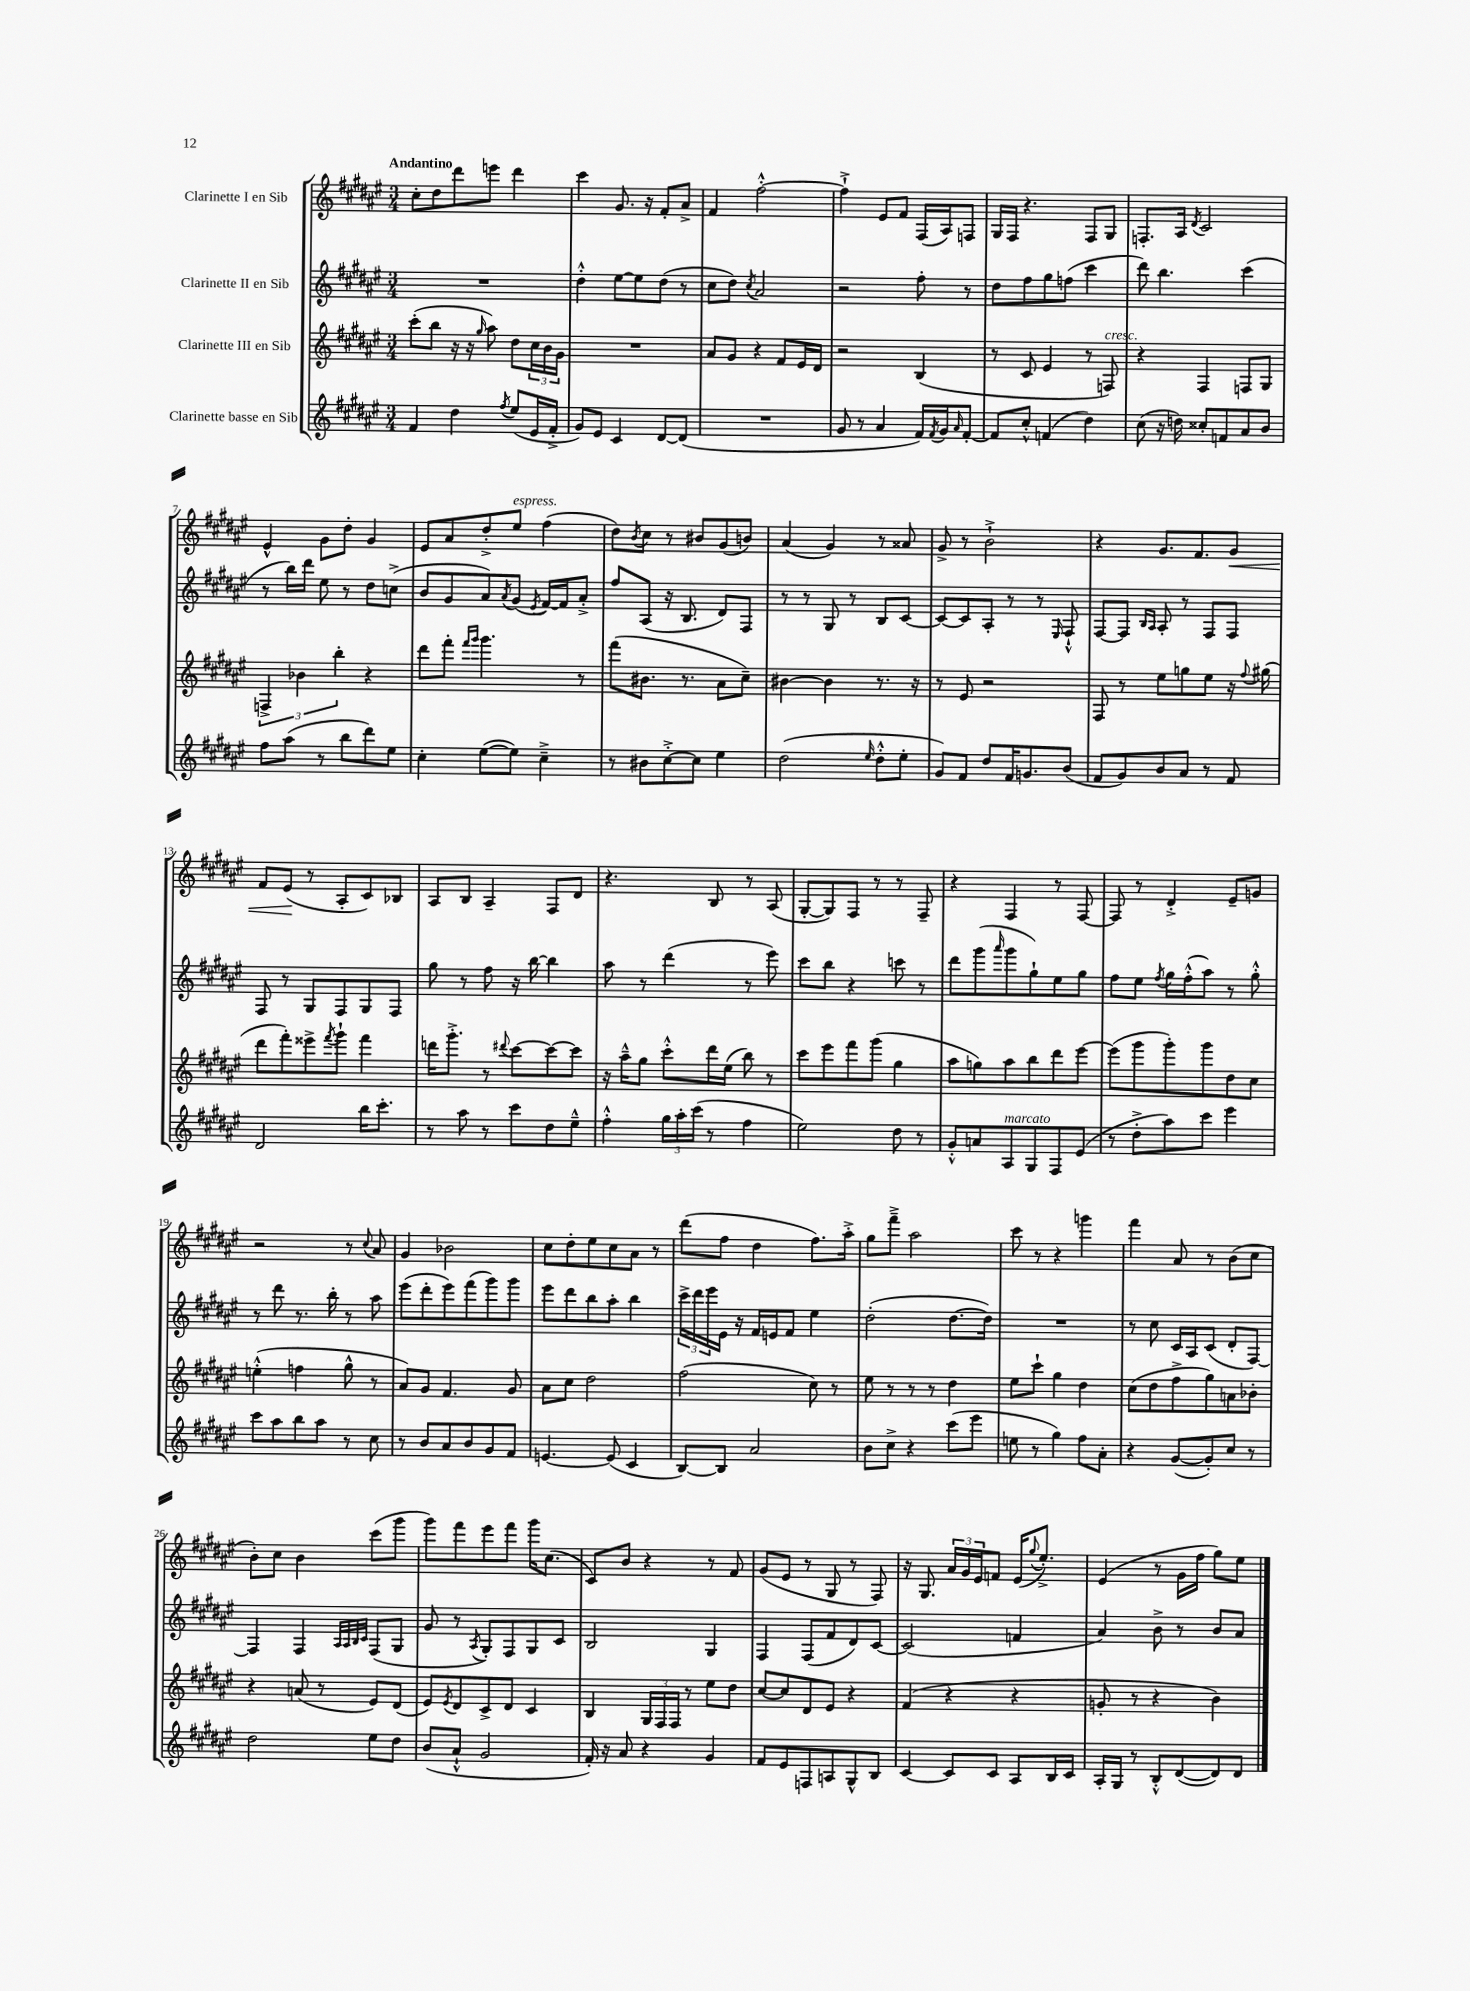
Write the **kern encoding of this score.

**kern	**kern	**kern	**kern
*staff4	*staff3	*staff2	*staff1
*clefG2	*clefG2	*clefG2	*clefG2
*k[f#c#g#d#a#e#]	*k[f#c#g#d#a#e#]	*k[f#c#g#d#a#e#]	*k[f#c#g#d#a#e#]
*M3/4	*M3/4	*M3/4	*M3/4
4f#	(8ccc#'	2.r	8cc#'
.	8bb	.	8dd#
4dd#	16r	.	8ddd#
.	16r	.	.
.	16qqgg#	.	.
.	8aa#)	.	8eee
8qff#	.	.	.
(8ee#	8dd#	.	4ddd#
16e#	24cc#	.	.
.	24b	.	.
16f#'^	.	.	.
.	24g#	.	.
=	=	=	=
8g#)	2.r	4dd#'^^	4ccc#
8e#	.	.	.
4c#	.	[8ee#	8.g#
.	.	8ee#]	.
.	.	.	16r
[8d#	.	(8dd#	8f#'
(8d#]	.	8r	8a#^
=	=	=	=
2.r	8a#	8cc#	4f#
.	8g#	8dd#)	.
.	.	8qcc#	.
.	4r	2a#	[2ff#'^^
.	8f#	.	.
.	16e#	.	.
.	16d#	.	.
=	=	=	=
8g#	2r	2r	4ff#`^]
8r	.	.	.
4a#	.	.	8e#
.	.	.	8f#
16f#)	(4B	8ff#'	(16F#
8qf#	.	.	.
16g#	.	.	16A#)
16qqa#	.	.	.
[8f#'	.	8r	8F
=	=	=	=
8f#]	8r	8dd#	16G#
.	.	.	16F#
8cc#'^^	8c#	8ff#	4.r
(4f	4e#	8gg#	.
.	.	(8ff	.
4dd#)	8r	4ccc#	8F#
.	8F)	.	8G#
=	=	=	=
(8cc#	4r	8ddd#)	8.F'
16r	.	4.bb	.
16dd)	.	.	16A#
.	.	.	8qd#
8cc##'	4F#	.	2c#
8f	.	.	.
8a#	8F	(4ccc#	.
8b	8G#	.	.
=	=	=	=
8ff#	6F^	8r	4e#^^
(8aa#	.	16bb)	.
.	6b-	.	.
.	.	16ddd#	.
8r	.	8ee#	8g#
.	6bb'	.	.
8bb	.	8r	8dd#'
8ddd#)	4r	8dd#	4g#
8ee#	.	(8cc^	.
=	=	=	=
4cc#'	8ddd#	8b	8e#
.	8fff#'	8g#	8a#
.	16qqfff#	.	.
.	16qqggg#	.	.
([8ee#	4.ggg#	8a#)	8dd#'^
.	.	8qa#	.
8ee#])	.	(8g#	8ee#
.	.	8qe#	.
4cc#~^	.	[16f#)	(4ff#
.	.	16f#]	.
.	8r	8a#'^	.
=	=	=	=
8r	(8fff#	8ff#	8dd#)
.	.	.	8qb
8b#	8.b#	(8A#	8cc#
[8cc#'^	.	16r	8r
.	8.r	8.B	.
8cc#]	.	.	8b#
4ee#	8a#	8d#)	(8g#
.	8cc#~)	8F#	8b)
=	=	=	=
(2dd#	[4b#	8r	(4a#
.	.	8r	.
.	4b#]	8G#	4g#)
.	.	8r	.
16qqee#	.	.	.
8dd#'^^	8.r	8B	8r
8ee#'	.	[8c#	8a##
.	16r	.	.
=	=	=	=
8g#)	8r	8c#_	8g#^
8f#	8e#	8c#]	8r
8dd#	2r	8A#'	2b`^
16f#	.	8r	.
8.g	.	.	.
.	.	8r	.
.	.	16qqE#	.
(8b	.	8F#`^^	.
=	=	=	=
8f#	8F#	[8F#	4r
8g#)	8r	8F#]	.
.	.	16qqB	.
.	.	16qqA#	.
8b	8ee#	8A#'	8.g#
8a#	8gg	8r	.
.	.	.	8.f#
8r	8ee#	8F#	.
8f#	16r	8F#	8g#
.	8qqff#	.	.
.	(16gg#	.	.
=	=	=	=
2d#	8ddd#	8F#	8f#
.	8fff#')	8r	(8e#
.	8eee##^	8G#	8r
.	8qfff#	.	.
.	8ggg#`	8F#	8A#'
16bb	4fff#	8G#	8c#)
8.ccc#'	.	.	.
.	.	8F#	8B-
=	=	=	=
8r	16ddd	8gg#	8A#
.	8.ggg#'^	.	.
8aa#	.	8r	8B
8r	8r	8ff#	4A#~
.	8qqddd#	.	.
8ccc#	[8ccc#	16r	.
.	.	[16bb	.
8dd#	8ccc#_	4bb]	8F#
8ee#~^^	8ccc#]	.	8d#
=	=	=	=
4ff#'^^	16r	8aa#	4.r
.	16aa#~^^	.	.
.	8gg#	8r	.
24gg#	8ccc#'^^	(4ddd#	.
24aa#'	.	.	.
(24ccc#	.	.	.
8r	16ddd#	.	8B
.	(16ee#	.	.
4ff#	8bb)	8r	8r
.	8r	8eee#)	(8A#
=	=	=	=
2ee#)	8ccc#	8ccc#	[8G#'
.	8eee#	8bb	8G#])
.	8fff#	4r	8F#
.	(8ggg#	.	8r
8dd#	4gg#	8ccc	8r
8r	.	8r	8F#~
=	=	=	=
8g#'^^	8aa#	8ddd#	4r
8a	8gg)	(8ggg#	.
.	.	16qqaaa#	.
8A#	8aa#	8ggg#	4F#
8G#	8bb	8gg#`)	.
8F#	8ddd#	8ee#	8r
(8e#	[8eee#	8gg#	[8F#
=	=	=	=
8r	(8eee#]	8ff#	8F#]
8dd#'^	8ggg#	8ee#	8r
.	.	8qff#	.
8aa#)	8ggg#')	16gg#	4d#'^
.	.	(16ff#'^^	.
8ccc#	8ggg#	8aa#)	.
4eee#	8dd#	8r	8e#~
.	8cc#	8gg#'^^	8g
=	=	=	=
8ccc#	(4ee'^^	8r	2r
8aa#	.	8ddd#	.
8bb	4ff	8.r	.
8aa#	.	.	.
.	.	16bb'	.
8r	8gg#^^	8r	8r
.	.	.	8qqcc#
8cc#	8r	8aa#	8a#
=	=	=	=
8r	8a#)	(8eee#	4g#
8b	8g#	8ddd#'	.
8a#	4.f#	8eee#)	2b-
8b	.	(8fff#	.
8g#	.	8ggg#)	.
8f#	8g#	8ggg#	.
=	=	=	=
[4.e	8a#	8eee#	8cc#
.	8cc#	8ddd#	8dd#'
.	2dd#	8bb	8ee#
(8e]	.	8aa#'	8cc#
4c#	.	4bb	8a#
.	.	.	8r
=	=	=	=
[8B)	(2ff#	24ccc#^	(8ddd#
.	.	24ddd#	.
.	.	24eee#	.
8B]	.	16e#	8ff#
.	.	16r	.
2a#	.	16f#	4dd#
.	.	16e	.
.	.	8f#	.
.	8cc#)	4ee#	8.ff#)
.	8r	.	.
.	.	.	16aa#'^
=	=	=	=
8b	8ee#	(2dd#'	8gg#
8cc#^	8r	.	8fff#~^
4r	8r	.	2aa#
.	8r	.	.
(8ccc#	4dd#	[8.dd#	.
8eee#	.	.	.
.	.	16dd#])	.
=	=	=	=
8ee	8ee#	2.r	8ccc#
8r	8ccc#`	.	8r
4gg#)	4gg#	.	4r
8ff#	4dd#	.	4ggg
8a#'	.	.	.
=	=	=	=
4r	(8cc#	8r	4fff#
.	8dd#	8cc#	.
([8g#	8ff#^	16c#	8a#
.	.	16A#	.
8g#'])	8gg#)	(8c#	8r
8cc#	8a	8d#'	(8b
8r	8b-'	[8F#)	8cc#
=	=	=	=
2dd#	4r	4F#]	8b')
.	.	.	8cc#
.	(8a	4F#	4b
.	8r	.	.
.	.	32qqA#	.
.	.	32qqA#	.
.	.	32qqB	.
.	.	32qqc#	.
8ee#	8e#)	(8F#	(8ccc#
8dd#	(8d#	8G#	8ggg#
=	=	=	=
(8b	8e#)	8g#	8ggg#)
.	8qe#	.	.
8a#`^^	8d#	8r	8fff#
.	.	8qA#	.
2g#	8c#^	8G#')	8eee#
.	8d#	8F#	8fff#
.	4c#	8G#	16ggg#
.	.	.	(8.cc#
.	.	8c#	.
=	=	=	=
16f#')	4B	2B	8c#)
16r	.	.	.
8a#	.	.	8b
4r	24G#	.	4r
.	24F#	.	.
.	24F#	.	.
.	8r	.	.
4g#	8ee#	4G#	8r
.	8dd#	.	8f#
=	=	=	=
8f#	[8cc#	4F#	(8g#
8e#	8cc#]	.	8e#
8F	8d#	(8F#	8r
8A	8e#	8f#	8G#
8G#^^	4r	8d#)	8r
8B	.	[8c#	8F#)
=	=	=	=
[4c#	(4f#	(2c#]	16r
.	.	.	8.G#
8c#]	4r	.	24a#
.	.	.	24g#
.	.	.	24e#
8c#	.	.	8f
8A#	4r	4f	(16e#
.	.	.	8qqgg#
.	.	.	8.ee#'^)
16B	.	.	.
16c#	.	.	.
=	=	=	=
16A#'	8g'	4a#)	(4e#
16G#	.	.	.
8r	8r	.	.
8B'^^	4r	8b^	8r
([8d#	.	8r	16g#
.	.	.	16ff#
8d#])	4b)	8b	8gg#)
8d#	.	8a#	8ee#
==	==	==	==
*-	*-	*-	*-
